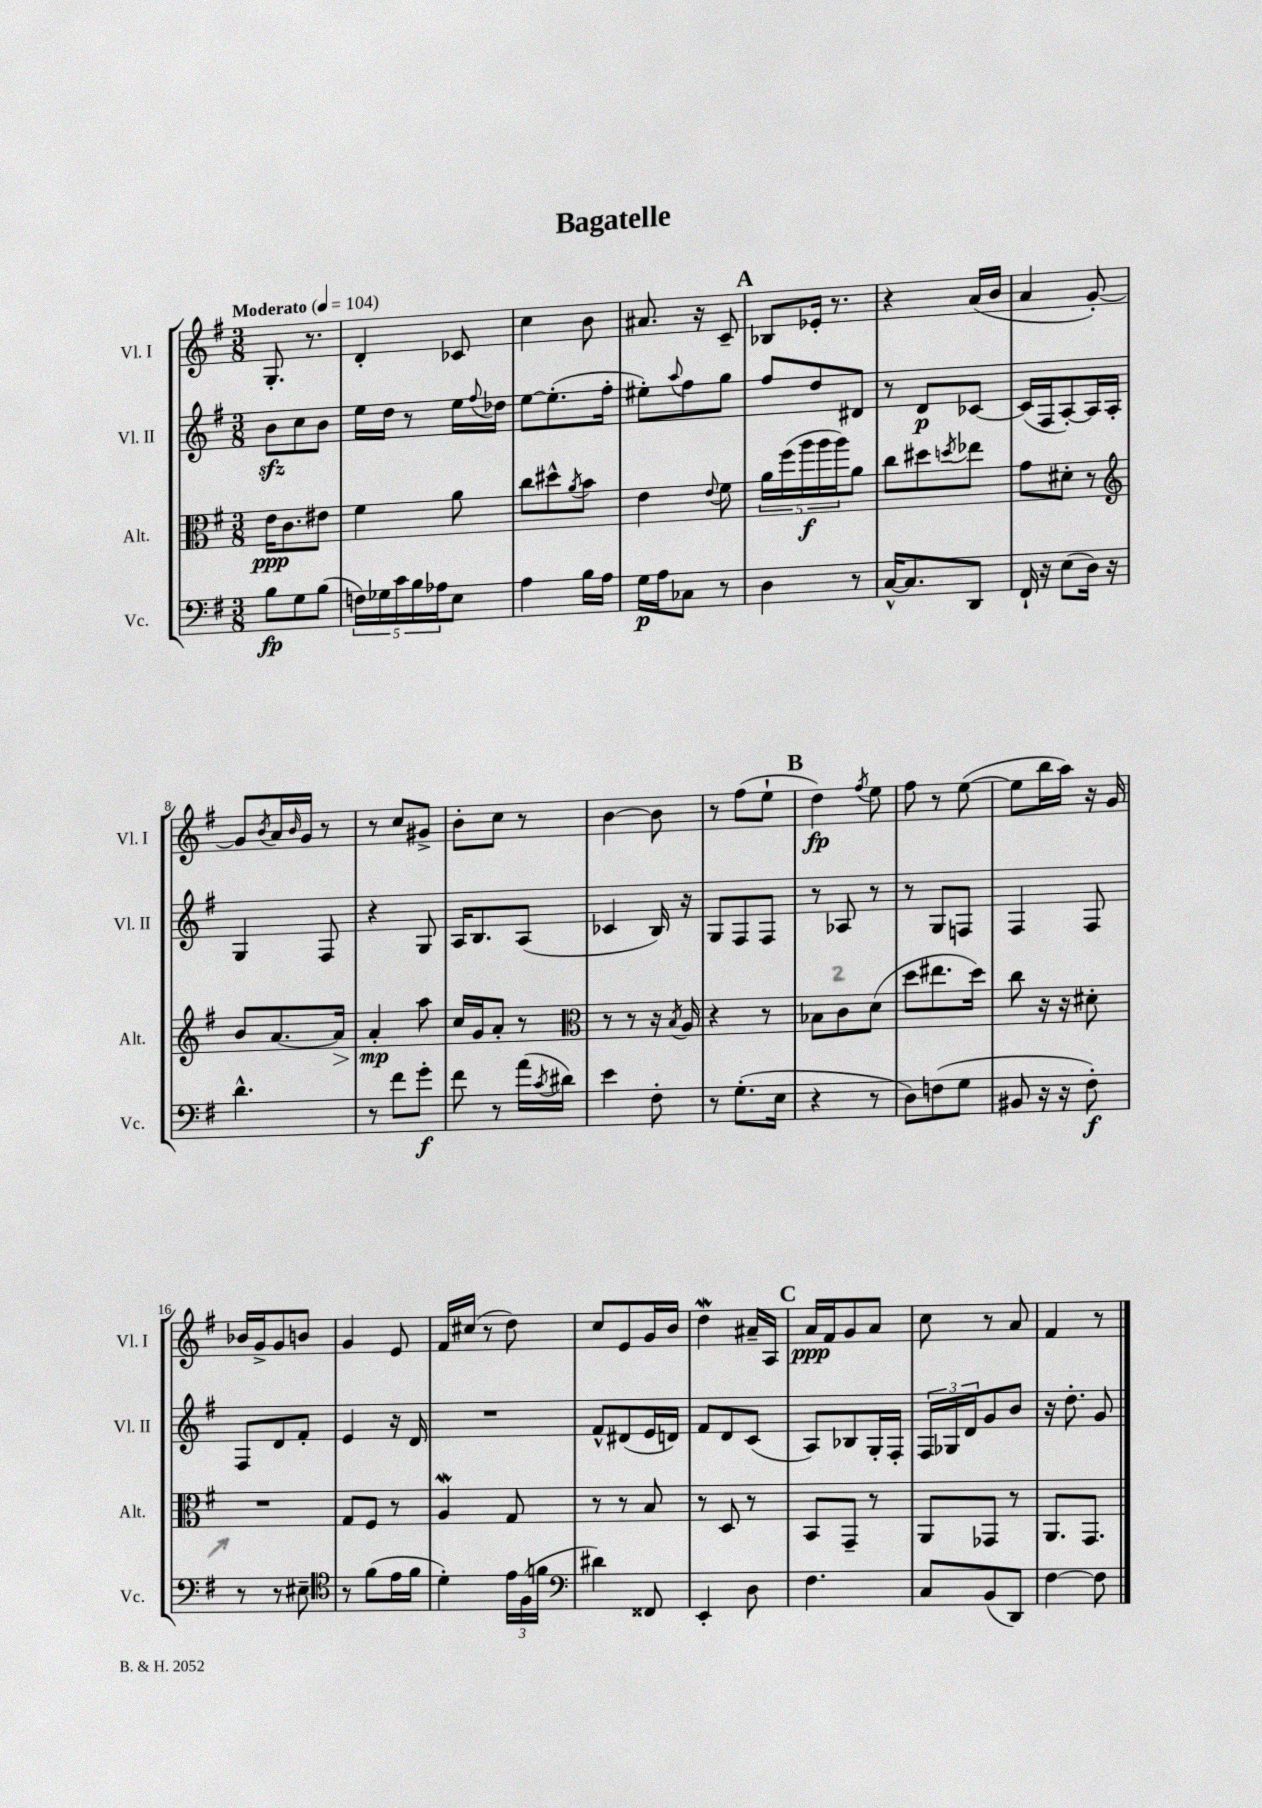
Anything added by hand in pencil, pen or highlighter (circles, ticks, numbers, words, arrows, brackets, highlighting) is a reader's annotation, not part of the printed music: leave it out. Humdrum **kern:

**kern	**dynam	**kern	**dynam	**kern	**dynam	**kern	**dynam
*part4	*part4	*part3	*part3	*part2	*part2	*part1	*part1
*staff4	*staff4	*staff3	*staff3	*staff2	*staff2	*staff1	*staff1
*I"Vc.	*	*I"Alt.	*	*I"Vl. II	*	*I"Vl. I	*
*I'Vc.	*	*I'Alt.	*	*I'Vl. II	*	*I'Vl. I	*
*clefF4	*	*clefC3	*	*clefG2	*	*clefG2	*
*k[f#]	*	*k[f#]	*	*k[f#]	*	*k[f#]	*
*M3/8	*	*M3/8	*	*M3/8	*	*M3/8	*
*MM104	*	*MM104	*	*MM104	*	*MM104	*
=1	=1	=1	=1	=1	=1	=1	=1
!	!	!	!	!	!	!LO:TX:a:B:t=Moderato	!
8B\L	fp	16e\KL	ppp	8bzz\L	.	8.G'/	.
.	.	8.c\	.	.	.	.	.
8G\	.	.	.	8cc\	.	.	.
.	.	.	.	.	.	8.r	.
(8B\J	.	8e#X\J	.	8b\J	.	.	.
=2	=2	=2	=2	=2	=2	=2	=2
20Fn\LL)	.	4f#\	.	16ee\LL	.	4d'/	.
20G-X\	.	.	.	.	.	.	.
.	.	.	.	16dd\JJ	.	.	.
20c\	.	.	.	.	.	.	.
.	.	.	.	8r	.	.	.
20B\	.	.	.	.	.	.	.
20A-X\J	.	.	.	.	.	.	.
8E\J	.	8a\	.	16ee\LL	.	8c-X/	.
.	.	.	.	8qqff#/	.	.	.
.	.	.	.	16dd-X\JJ	.	.	.
=3	=3	=3	=3	=3	=3	=3	=3
4A\	.	8cc\L	.	[8ee\L	.	4cc\	.
.	.	8dd#X^^\	.	(8.ee'\]	.	.	.
.	.	8qa/	.	.	.	.	.
16B\LL	.	8b\J	.	.	.	8b\	.
16A\JJ	.	.	.	16ff#'\Jk	.	.	.
=4	=4	=4	=4	=4	=4	=4	=4
16G\LL	p	4e\	.	8ee#X'\L)	.	8.a#X/	.
16A\J	.	.	.	.	.	.	.
.	.	.	.	8qqaa/	.	.	.
8C-X\J	.	.	.	8ff#\	.	.	.
.	.	.	.	.	.	16r	.
.	.	8qqe/	.	.	.	.	.
8r	.	8f#\	.	8gg\J	.	8c~/	.
!!LO:REH:place=s1:t=A
=5	=5	=5	=5	=5	=5	=5	=5
4D\	.	20a\LL	.	8ff#/L	.	8B-X/L	.
.	.	(20ff#\	.	.	.	.	.
.	.	20aa\	f	.	.	.	.
.	.	.	.	8dd/	.	16e-X'/Jk	.
.	.	20aa\	.	.	.	.	.
.	.	.	.	.	.	8.r	.
.	.	20aa\J)	.	.	.	.	.
8r	.	8a\J	.	8d#X/J	.	.	.
=6	=6	=6	=6	=6	=6	=6	=6
[16C^^/KL	.	8cc\L	.	8r	.	4r	.
8.C/]	.	.	.	.	.	.	.
.	.	8dd#X\	.	8d/L	p	.	.
.	.	8qddn/	.	.	.	.	.
8DD/J	.	8ee-X\J	.	[8c-X/J	.	(16a/LL	.
.	.	.	.	.	.	16b/JJ	.
=7	=7	=7	=7	=7	=7	=7	=7
16FF#`/	.	8g\L	.	(16c-/LL]	.	4a/	.
16r	.	.	.	16F#/J	.	.	.
(8E\L	.	8d#X'\J	.	[8A'/)	.	.	.
16D\Jk)	.	8r	.	16A/L]	.	[8g'/)	.
16r	.	.	.	16A'/JJ	.	.	.
!!LO:LB:g=z
=8	=8	=8	=8	=8	=8	=8	=8
*	*	*clefG2	*	*	*	*	*
4.d^^\	.	8b/L	.	4G/	.	8g/L]	.
.	.	.	.	.	.	8qb/	.
.	.	[8.a/	.	.	.	16a/L	.
.	.	.	.	.	.	16qqb/	.
.	.	.	.	.	.	16g/JJ	.
.	.	.	.	8F#/	.	8r	.
!	!	!	!LO:HP:b	!	!	!	!
.	.	16a/Jk]	>	.	.	.	.
=9	=9	=9	=9	=9	=9	=9	=9
8r	.	4a'/	mp	4r	.	8r	.
8f#\L	.	.	.	.	.	8cc/L	.
8g'\J	f	8aa\	]	8G/	.	8g#X^/J	.
=10	=10	=10	=10	=10	=10	=10	=10
8f#\	.	16cc/LL	.	16A/KL	.	8b'\L	.
.	.	16g/J	.	8.B/	.	.	.
8r	.	8a'/J	.	.	.	8cc\J	.
(16a\LL	.	8r	.	(8A/J	.	8r	.
8qc/	.	.	.	.	.	.	.
16d#X\JJ)	.	.	.	.	.	.	.
=11	=11	=11	=11	=11	=11	=11	=11
*	*	*clefC3	*	*	*	*	*
4e\	.	8r	.	4c-X/	.	[4b\	.
.	.	8r	.	.	.	.	.
8F#'\	.	16r	.	16B/)	.	8b\]	.
.	.	8qB/	.	.	.	.	.
.	.	16A/	.	16r	.	.	.
=12	=12	=12	=12	=12	=12	=12	=12
8r	.	4r	.	8G/L	.	8r	.
(8.G'\L	.	.	.	8F#/	.	(8ff#\L	.
.	.	8r	.	8F#/J	.	8ee`\J	.
16E\Jk	.	.	.	.	.	.	.
!!LO:REH:place=s1:t=B
=13	=13	=13	=13	=13	=13	=13	=13
4r	.	8B-X\L	.	8r	.	4dd\)	fp
.	.	8c\	.	8A-X/	.	.	.
.	.	.	.	.	.	8qff#/	.
8r	.	(8d\J	.	8r	.	8ee\	.
=14	=14	=14	=14	=14	=14	=14	=14
8D\L)	.	8dd\L	.	8r	.	8ff#\	.
(8Fn\	.	8.ee#X\	.	8G/L	.	8r	.
8G\J	.	.	.	8Fn/J	.	([8ee\	.
.	.	16dd\Jk)	.	.	.	.	.
=15	=15	=15	=15	=15	=15	=15	=15
8BB#X/	.	8cc\	.	4F#/	.	8ee\L]	.
16r	.	16r	.	.	.	16bb\L	.
16r	.	16r	.	.	.	16aa\JJ)	.
8F#'\)	f	8d#X'\	.	8F#/	.	16r	.
.	.	.	.	.	.	16g/	.
!!LO:LB:g=z
=16	=16	=16	=16	=16	=16	=16	=16
8r	.	4.r	.	8F#/L	.	16b-X/LL	.
.	.	.	.	.	.	16g^/J	.
8r	.	.	.	8d/	.	8g/	.
8E#X~\	.	.	.	8f#'/J	.	8bn/J	.
=17	=17	=17	=17	=17	=17	=17	=17
*clefC4	*	*	*	*	*	*	*
8r	.	8G/L	.	4e/	.	4g/	.
(8f#\L	.	8F#/J	.	.	.	.	.
16e\L	.	8r	.	16r	.	8e/	.
16f#\JJ	.	.	.	16d/	.	.	.
=18	=18	=18	=18	=18	=18	=18	=18
4d'\)	.	4AW/	.	4.r	.	16f#/LL	.
.	.	.	.	.	.	(16cc#X/JJ	.
.	.	.	.	.	.	8r	.
24e\LL	.	8G/	.	.	.	8dd\)	.
(24F#\	.	.	.	.	.	.	.
24fn\JJ	.	.	.	.	.	.	.
=19	=19	=19	=19	=19	=19	=19	=19
*clefF4	*	*	*	*	*	*	*
4d#X\)	.	8r	.	8f#^^/L	.	8cc/L	.
.	.	8r	.	(8d#X/	.	8e/	.
8FF##X/	.	8B/	.	16e/L	.	16g/L	.
.	.	.	.	16dn/JJ)	.	16b/JJ	.
=20	=20	=20	=20	=20	=20	=20	=20
4EE'/	.	8r	.	8f#/L	.	4ddW\	.
.	.	8D/	.	8d/	.	.	.
8D\	.	8r	.	(8c/J	.	16a#X~/LL	.
.	.	.	.	.	.	16A/JJ	.
!!LO:REH:place=s1:t=C
=21	=21	=21	=21	=21	=21	=21	=21
4.F#\	.	8BB/L	.	8A/L)	.	16a/LL	ppp
.	.	.	.	.	.	16f#/J	.
.	.	8GG~/J	.	8B-X/	.	8g/	.
.	.	8r	.	16G'/L	.	8a/J	.
.	.	.	.	16F#'/JJ	.	.	.
=22	=22	=22	=22	=22	=22	=22	=22
8C/L	.	8AA/L	.	24F#/LL	.	8cc\	.
.	.	.	.	24G-X/	.	.	.
.	.	.	.	24d/J	.	.	.
(8BB/	.	8GG-X/J	.	8g/	.	8r	.
8DD/J)	.	8r	.	8b/J	.	8a/	.
=23	=23	=23	=23	=23	=23	=23	=23
[4F#\	.	8.AA/L	.	16r	.	4f#/	.
.	.	.	.	8.dd'\	.	.	.
.	.	8.GG/J	.	.	.	.	.
8F#\]	.	.	.	8g/	.	8r	.
==	==	==	==	==	==	==	==
*-	*-	*-	*-	*-	*-	*-	*-
